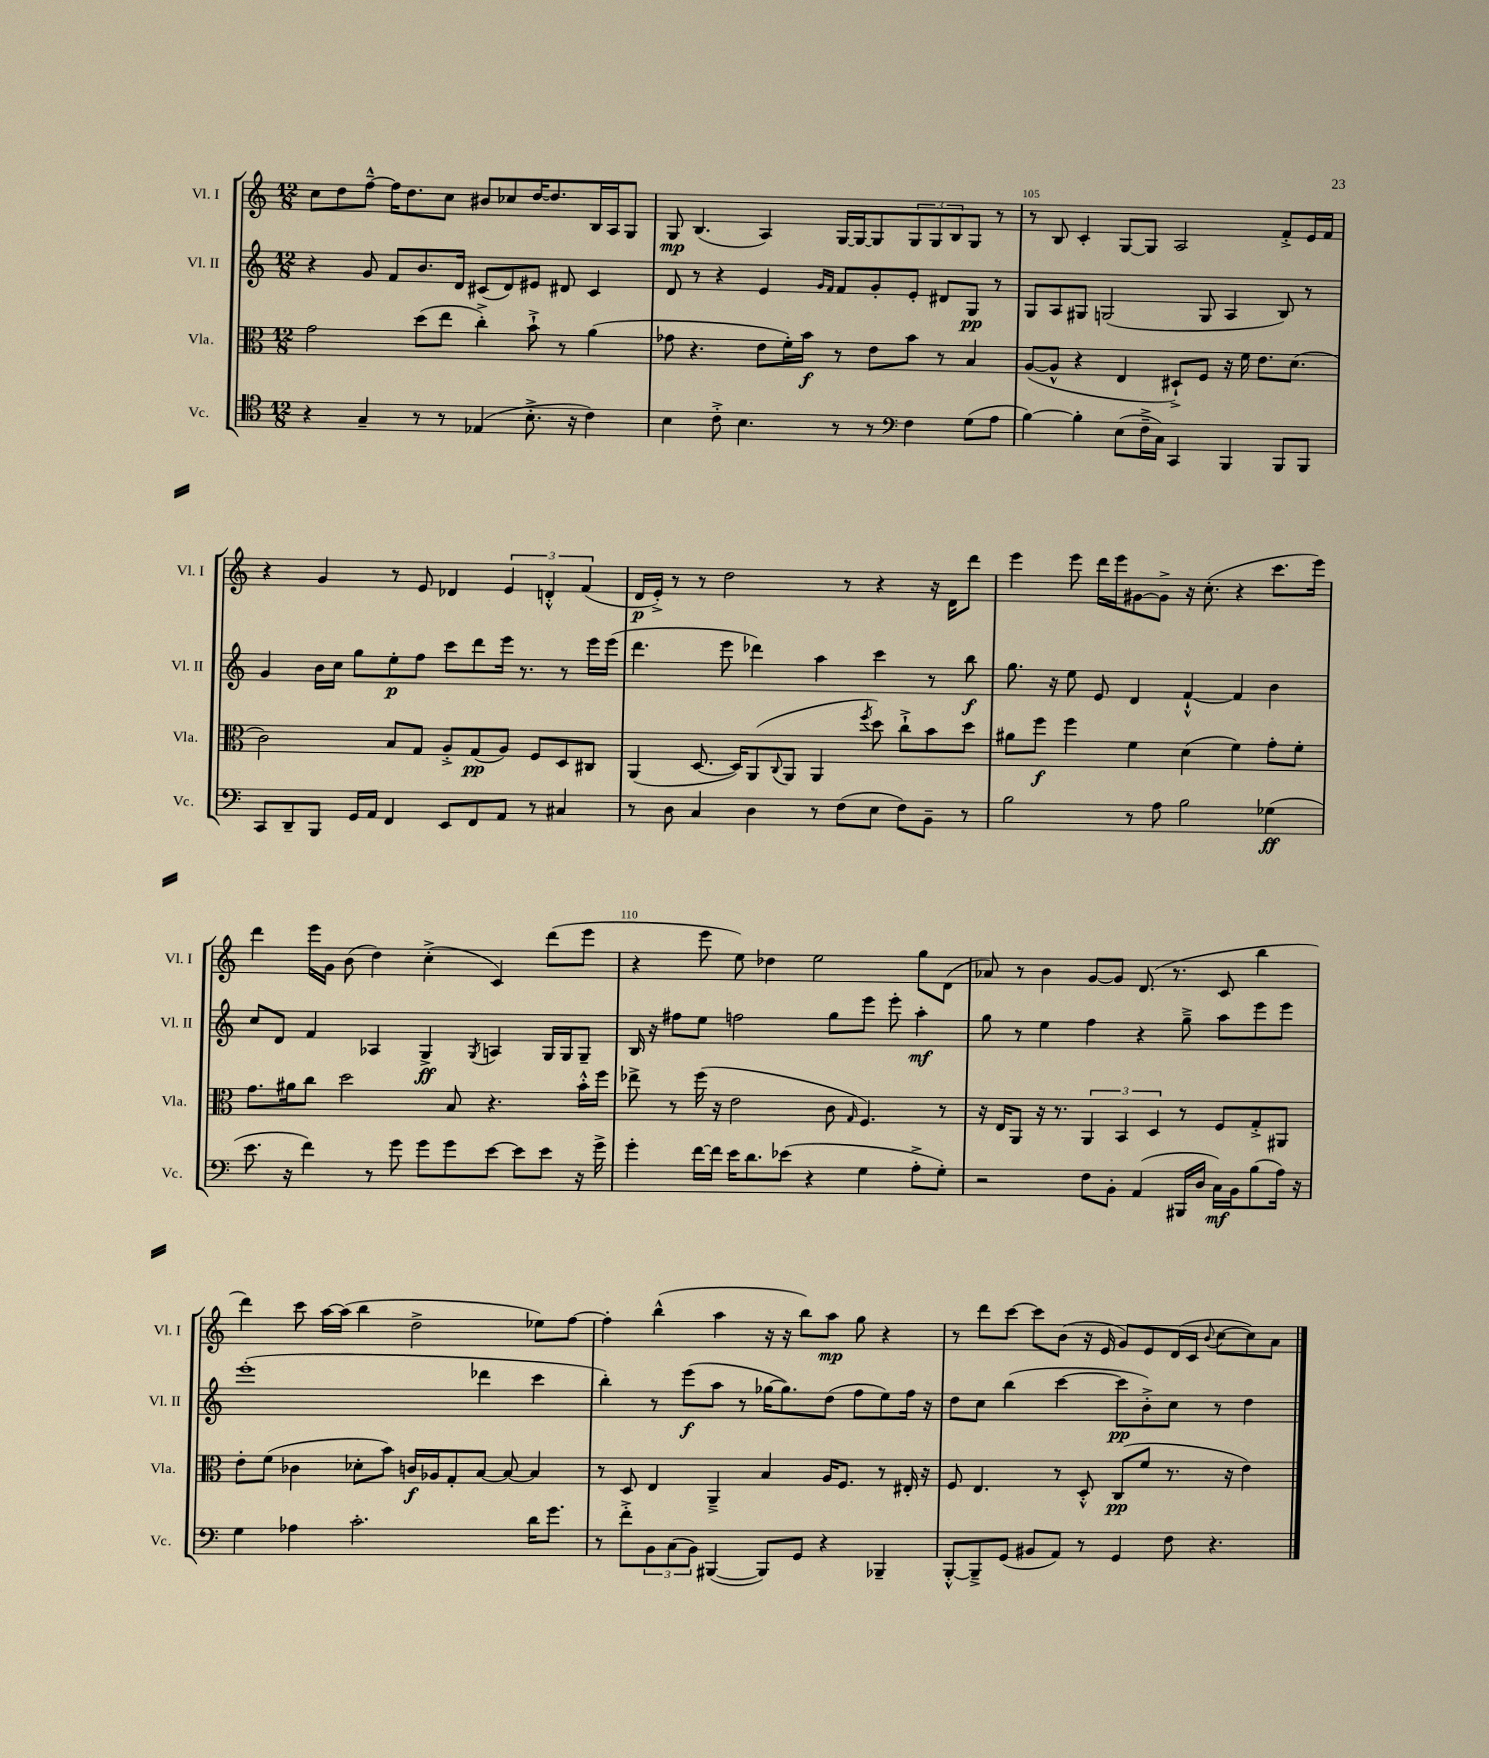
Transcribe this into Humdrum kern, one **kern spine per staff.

**kern	**kern	**kern	**kern
*staff4	*staff3	*staff2	*staff1
*clefC4	*clefC3	*clefG2	*clefG2
*k[]	*k[]	*k[]	*k[]
*M12/8	*M12/8	*M12/8	*M12/8
4r	2g	4r	8cc
.	.	.	8dd
4G~	.	8g	[8ff~^^
.	.	8f	16ff]
.	.	.	8.dd
8r	(8dd	8.b	.
8r	8ee	.	8cc
.	.	16d	.
(4E-	4cc'^)	(8c#	8b#
.	.	8d)	8cc-
8.B'^	8b`^	8e#	[16dd
.	.	.	8.dd]
.	8r	8d#	.
16r	.	.	.
4c)	(4a	4c#	16B
.	.	.	16A
.	.	.	8G
=	=	=	=
4B	8g-	8d	8G
.	4.r	8r	(4.B
8c'^	.	4r	.
4.B	.	.	.
.	8e	4e	4A)
.	16f')	.	.
.	16b	.	.
.	.	16qqg	.
.	.	16qqf	.
8r	8r	8f	[16G
.	.	.	16G_
8r	8e	8g'	8G]
*clefF4	*	*	*
4F	8b	8e'	12G
.	.	.	12G
.	8r	8d#	.
.	.	.	12B
(8G	4B	8G	8G
8A	.	8r	8r
=	=	=	=
[4B)	([8A	8G	8r
.	8A^^]	8A	8B
4B']	4r	8G#	4c'
.	.	(2G	.
(8E	4E	.	[8G
16F~^	.	.	8G]
16C)	.	.	.
4CC	8D#`^)	.	2A
.	8F	8G	.
4BBB	16r	4A	.
.	16f	.	.
.	8.e	.	.
8BBB	.	8B)	8f'^
.	(8.d	.	.
8BBB	.	8r	16e
.	.	.	16f
=	=	=	=
8CC	2c)	4g	4r
8DD~	.	.	.
8BBB	.	16b	4g
.	.	16cc	.
16GG	.	8gg	.
16AA	.	.	.
4FF	8B	8ee'	8r
.	8G	8ff	8e
8EE	8A'^	8ccc	4d-
8FF	(8G	8ddd	.
8AA	8A)	16eee	6e
.	.	8.r	.
8r	8F	.	.
.	.	.	6d'^^
4C#	8D	8r	.
.	.	.	(6f
.	8C#	16eee	.
.	.	(16eee	.
=	=	=	=
8r	(4AA	4.ddd	16d
.	.	.	16e'^)
8D	.	.	8r
4C	[8.D	.	8r
.	.	8eee	2dd
.	16D])	.	.
4D	(8AA	4ddd-)	.
.	8qqC	.	.
.	8AA	.	.
8r	4AA	4aa	.
(8F	.	.	8r
.	8qff	.	.
8E	8dd)	4ccc	4r
8F)	8cc`^	.	.
8BB~	8b	8r	16r
.	.	.	16d
8r	8dd	8bb	8ddd
=	=	=	=
2B	8a#	8.gg	4eee
.	8ff	.	.
.	.	16r	.
.	4ff	8ee	8eee
.	.	8e	16ddd
.	.	.	16eee
8r	4f	4d	[8g#
8A	.	.	8g#^]
2B	(4d	[4f`^^	16r
.	.	.	(8.cc'
.	4f)	4f]	4r
(4G-	8g'	4b	8.ccc
.	8f'	.	.
.	.	.	16eee)
=	=	=	=
8.e	8.g	8cc	4ddd
.	.	8d	.
16r	16a#	.	.
4f)	8cc	4f	16eee
.	.	.	16g
.	2dd	.	(8b
8r	.	4A-	4dd)
8g	.	.	.
8g	.	4G^	(4cc'^
8g	8B	.	.
.	.	8qG	.
[8e	4.r	4A	4c)
8e]	.	.	.
8e	.	16G	(8ddd
.	.	16G	.
16r	16b'^^	8G~	8eee
16g^	16ff	.	.
=	=	=	=
4g'	8ee-^	16B	4r
.	.	16r	.
.	8r	8ff#	.
[16f	(16ff	8ee	8eee
16f]	16r	.	.
16e	2e	2ff	8ee)
8.d	.	.	.
.	.	.	4dd-
(8e-	.	.	.
4r	.	.	2ee
.	8c	8gg	.
.	16qqG	.	.
4G	4.F)	8eee	.
.	.	8eee'	.
8A'^	.	4aa'	8gg
8G')	8r	.	(8d
=	=	=	=
2r	16r	8gg	8a-)
.	16E	.	.
.	8AA	8r	8r
.	16r	4ee	4b
.	8.r	.	.
8F	6AA	4ff	[8g
8BB'	.	.	8g]
.	6BB	.	.
(4AA	.	4r	(8.d
.	6D	.	.
.	.	.	8.r
16BBB#	8r	8gg~^	.
16D	.	.	.
16C)	8F	8aa	8c
16BB	.	.	.
(8B	8G'^	8eee	4bb
16A)	8AA#	8eee	.
16r	.	.	.
=	=	=	=
4G	8e'	(1eee'	4ddd)
.	(8f	.	.
4A-	4c-	.	8ccc
.	.	.	[16aa
.	.	.	(16aa]
2.c'	8d-'	.	4bb
.	8b)	.	.
.	16c	.	2dd^
.	16A-	.	.
.	8G'	.	.
.	[8B	4ddd-	.
.	8B_	.	.
16d	4B]	4ccc	8ee-)
8.g	.	.	.
.	.	.	[8ff
=	=	=	=
8r	8r	4bb')	4ff']
8f'^	8D	.	.
12BB	4E	8r	(4bb^^
(12C	.	.	.
.	.	(8eee	.
12BB)	.	.	.
([4BBB#	4AA~^	8aa	4aa
.	.	8r	.
8BBB#])	4B	[16gg-	16r
.	.	8.gg-])	16r
8GG	.	.	8bb)
4r	16A	(8dd	8aa
.	8.F	.	.
.	.	8ff	8gg
4BBB-~	8r	8ee)	4r
.	16E#'	16ff	.
.	16r	16r	.
=	=	=	=
[8BBB'^^	8F	8dd	8r
8BBB~^]	4.E	8cc	8ddd
(8GG	.	(4bb	[8ccc
8BB#	.	.	8ccc]
8AA)	8r	[4ccc	(8b
8r	8D'^^	.	16r
.	.	.	16e
4GG	(8C	8ccc]	8g)
.	8f	8b'^)	8e
8F	8.r	8cc	(16d
.	.	.	16c
.	.	.	8qqb
4.r	.	8r	[8cc
.	16r	.	.
.	4e)	4dd	8cc])
.	.	.	8a
==	==	==	==
*-	*-	*-	*-
